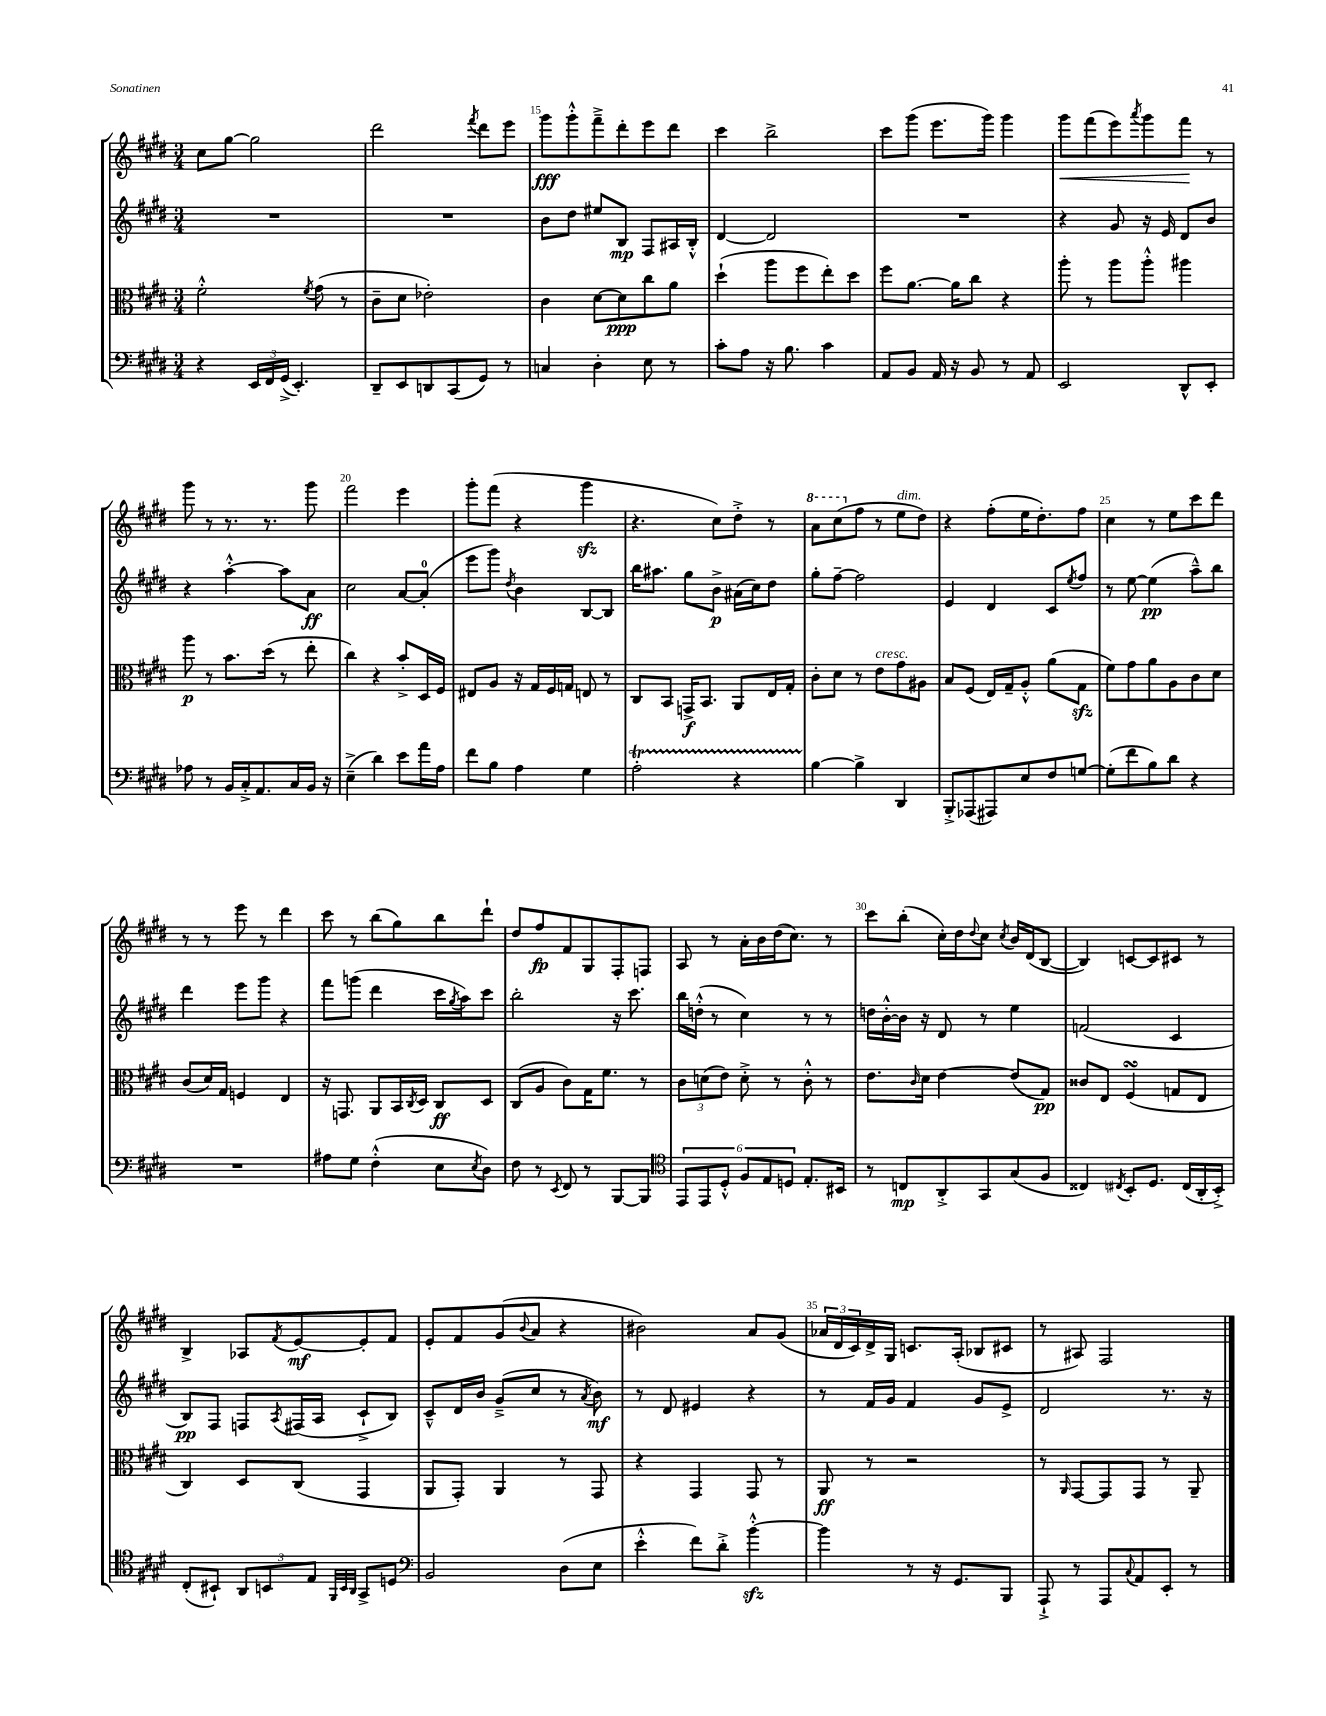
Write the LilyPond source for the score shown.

<<
\new StaffGroup <<
\new Staff = "s0" {
    \clef treble \key e \major \numericTimeSignature \time 3/4
    cis''8 gis''8~ gis''2 |
    dis'''2 \acciaccatura { fis'''8 } dis'''8 e'''8 |
    gis'''8\fff gis'''8-.-^ fis'''8---> dis'''8-. e'''8 dis'''8 |
    cis'''4 b''2-> |
    cis'''8 gis'''8( e'''8. gis'''16) gis'''4 |
    gis'''8\< fis'''8( e'''8) \acciaccatura { a'''8 } gis'''8 fis'''8\! r8 |
    gis'''8 r8 r8. r8. gis'''8 |
    fis'''2 e'''4 |
    gis'''8-. fis'''8( r4 gis'''4\sfz |
    r4. cis''8) dis''8-.-> r8 |
    \ottava #1 a''8 cis'''8( \ottava #0 fis''8 r8 e''8^\markup { \italic "dim." } dis''8) |
    r4 fis''8-.( e''16 dis''8.-.) fis''8 |
    cis''4 r8 e''8 cis'''8 dis'''8 |
    r8 r8 e'''8 r8 dis'''4 |
    cis'''8 r8 b''8( gis''8) b''8 dis'''8-! |
    dis''8 fis''8\fp fis'8 gis8 fis8-. f8 |
    a8 r8 a'16-. b'16 dis''16( cis''8.) r8 |
    cis'''8 b''8-.( cis''16-.) dis''16 \appoggiatura { dis''8 } cis''8 \acciaccatura { cis''8 } b'16 dis'16( b8~ |
    b4) c'8~ c'8 cis'8 r8 |
    b4-> aes8 \acciaccatura { fis'8 } e'8~\mf e'8-. fis'8 |
    e'8-. fis'8 gis'8( \appoggiatura { b'8 } a'8 r4 |
    bis'2) a'8 gis'8( |
    \tuplet 3/2 { aes'16 dis'16 cis'16) } dis'16-> gis16 c'8. a16-.( bes8 cis'8 |
    r8 ais8) fis2 \bar "|." |
}
\new Staff = "s1" {
    \clef treble \key e \major \numericTimeSignature \time 3/4
    R2. |
    R2. |
    b'8 dis''8 eis''8 b8\mp fis8 ais16 b16-.-^ |
    dis'4~ dis'2 |
    R2. |
    r4 gis'8 r16 e'16 dis'8 b'8 |
    r4 a''4~-.-^ a''8 a'8\ff |
    cis''2 a'8~ a'8-0-.( |
    e'''8 gis'''8) \acciaccatura { dis''8 } b'4 b8~ b8 |
    b''16 ais''8. gis''8 b'8->\p ais'16( cis''16) dis''8 |
    gis''8-. fis''8~-- fis''2 |
    e'4 dis'4 cis'8 \acciaccatura { e''8 } fis''8 |
    r8 e''8~ e''4\pp( a''8---^) b''8 |
    dis'''4 e'''8 gis'''8 r4 |
    fis'''8 g'''8( dis'''4 cis'''16 \acciaccatura { gis''8 } a''16) cis'''8 |
    b''2-. r16 cis'''8. |
    b''16 d''16-.-^( r8 cis''4) r8 r8 |
    d''16 b'16~-.-^ b'16 r16 dis'8 r8 e''4 |
    f'2( cis'4 |
    b8\pp) fis8 f8 \acciaccatura { a8 } fis16( a16 cis'8-!-> b8) |
    cis'8---^ dis'16 b'16 gis'8--->( cis''8 r8 \acciaccatura { a'8 } b'8\mf) |
    r8 dis'8 eis'4 r4 |
    r8 fis'16 gis'16 fis'4 gis'8 e'8-> |
    dis'2 r8. r16 \bar "|." |
}
\new Staff = "s2" {
    \clef alto \key e \major \numericTimeSignature \time 3/4
    fis'2-.-^ \acciaccatura { fis'8 } gis'8( r8 |
    cis'8-- dis'8 ees'2-.) |
    cis'4 dis'8~ dis'8\ppp cis''8 a'8 |
    dis''4-!( a''8 fis''8 e''8-.) dis''8 |
    fis''8 a'8.~ a'16 cis''8 r4 |
    a''8-. r8 a''8 a''8-.-^ ais''4 |
    a''8\p r8 b'8. dis''16( r8 e''8-. |
    cis''4) r4 b'8-.-> dis16 fis16 |
    eis8 a8 r16 gis16 fis16 g16 e8 r8 |
    cis8 b,8 g,16->\f b,8. a,8 e16 gis16-. |
    cis'8-. dis'8 r8 e'8^\markup { \italic "cresc." } gis'8 ais8 |
    b8 fis8( e16) gis16-- a8-.-^ a'8( gis8\sfz |
    fis'8) gis'8 a'8 a8 cis'8 dis'8 |
    cis'8( dis'16) gis16 f4 e4 |
    r16 g,8. a,8 b,16 \acciaccatura { cis8 } dis16 cis8\ff dis8 |
    cis8( a8 cis'8) gis16 fis'8. r8 |
    \tuplet 3/2 { cis'8 d'8( e'8) } d'8-.-> r8 cis'8-.-^ r8 |
    e'8. \grace { cis'16 } dis'16 e'4~ e'8( gis8\pp) |
    cisis'8 e8 fis4\turn( g8 e8 |
    cis4) dis8 cis8( gis,4 |
    a,8 gis,8-.) a,4 r8 gis,8 |
    r4 gis,4 gis,8 r8 |
    a,8\ff r8 r2 |
    r8 \grace { a,16 } gis,8~ gis,8 gis,8 r8 a,8-- \bar "|." |
}
\new Staff = "s3" {
    \clef bass \key e \major \numericTimeSignature \time 3/4
    r4 \tuplet 3/2 { e,16 fis,16 gis,16->( } e,4.-.) |
    dis,8-- e,8 d,8 cis,8( gis,8) r8 |
    c4 dis4-. e8 r8 |
    cis'8-. a8 r16 b8. cis'4 |
    a,8 b,8 a,16 r16 b,8 r8 a,8 |
    e,2 dis,8-^ e,8-. |
    aes8 r8 b,16 cis16-.-> a,8. cis16 b,16 r16 |
    e4--->( dis'4) e'8 a'16 a16 |
    fis'8 b8 a4 gis4 |
    a2-.\startTrillSpan r4 |
    b4~\stopTrillSpan b4-> dis,4 |
    b,,8-.-> aes,,8( ais,,8) e8 fis8 g8~ |
    g8-.( fis'8 b8) dis'8 r4 |
    R2. |
    ais8 gis8 fis4-.-^( e8 \acciaccatura { e8 } dis8) |
    fis8 r8 \acciaccatura { e,8 } fis,8 r8 b,,8~ b,,8 |
    \clef tenor \tuplet 6/4 { e,8 e,8 dis8-.-^ fis8 e8 d8 } e8.-. bis,16 |
    r8 c8\mp a,8-.-> gis,8 gis8( fis8 |
    cisis4) \acciaccatura { cis8 } b,8-. dis8. cis16( a,16-. b,16-.->) |
    cis8-.( bis,8-!) \tuplet 3/2 { a,8 b,8 e8 } \grace { fis,32 b,32 a,32 } gis,8-> d8 |
    \clef bass b,2 dis8( e8 |
    e'4-.-^ fis'8) dis'8-.-> b'4~-.-^\sfz |
    b'4 r8 r16 gis,8. b,,8 |
    a,,8-!-> r8 a,,8 \appoggiatura { cis8 } a,8 e,8-. r8 \bar "|." |
}
>>
>>
\layout { \context { \Score currentBarNumber = #13 \override BarNumber.break-visibility = ##(#f #t #t) barNumberVisibility = #(every-nth-bar-number-visible 5) } }
